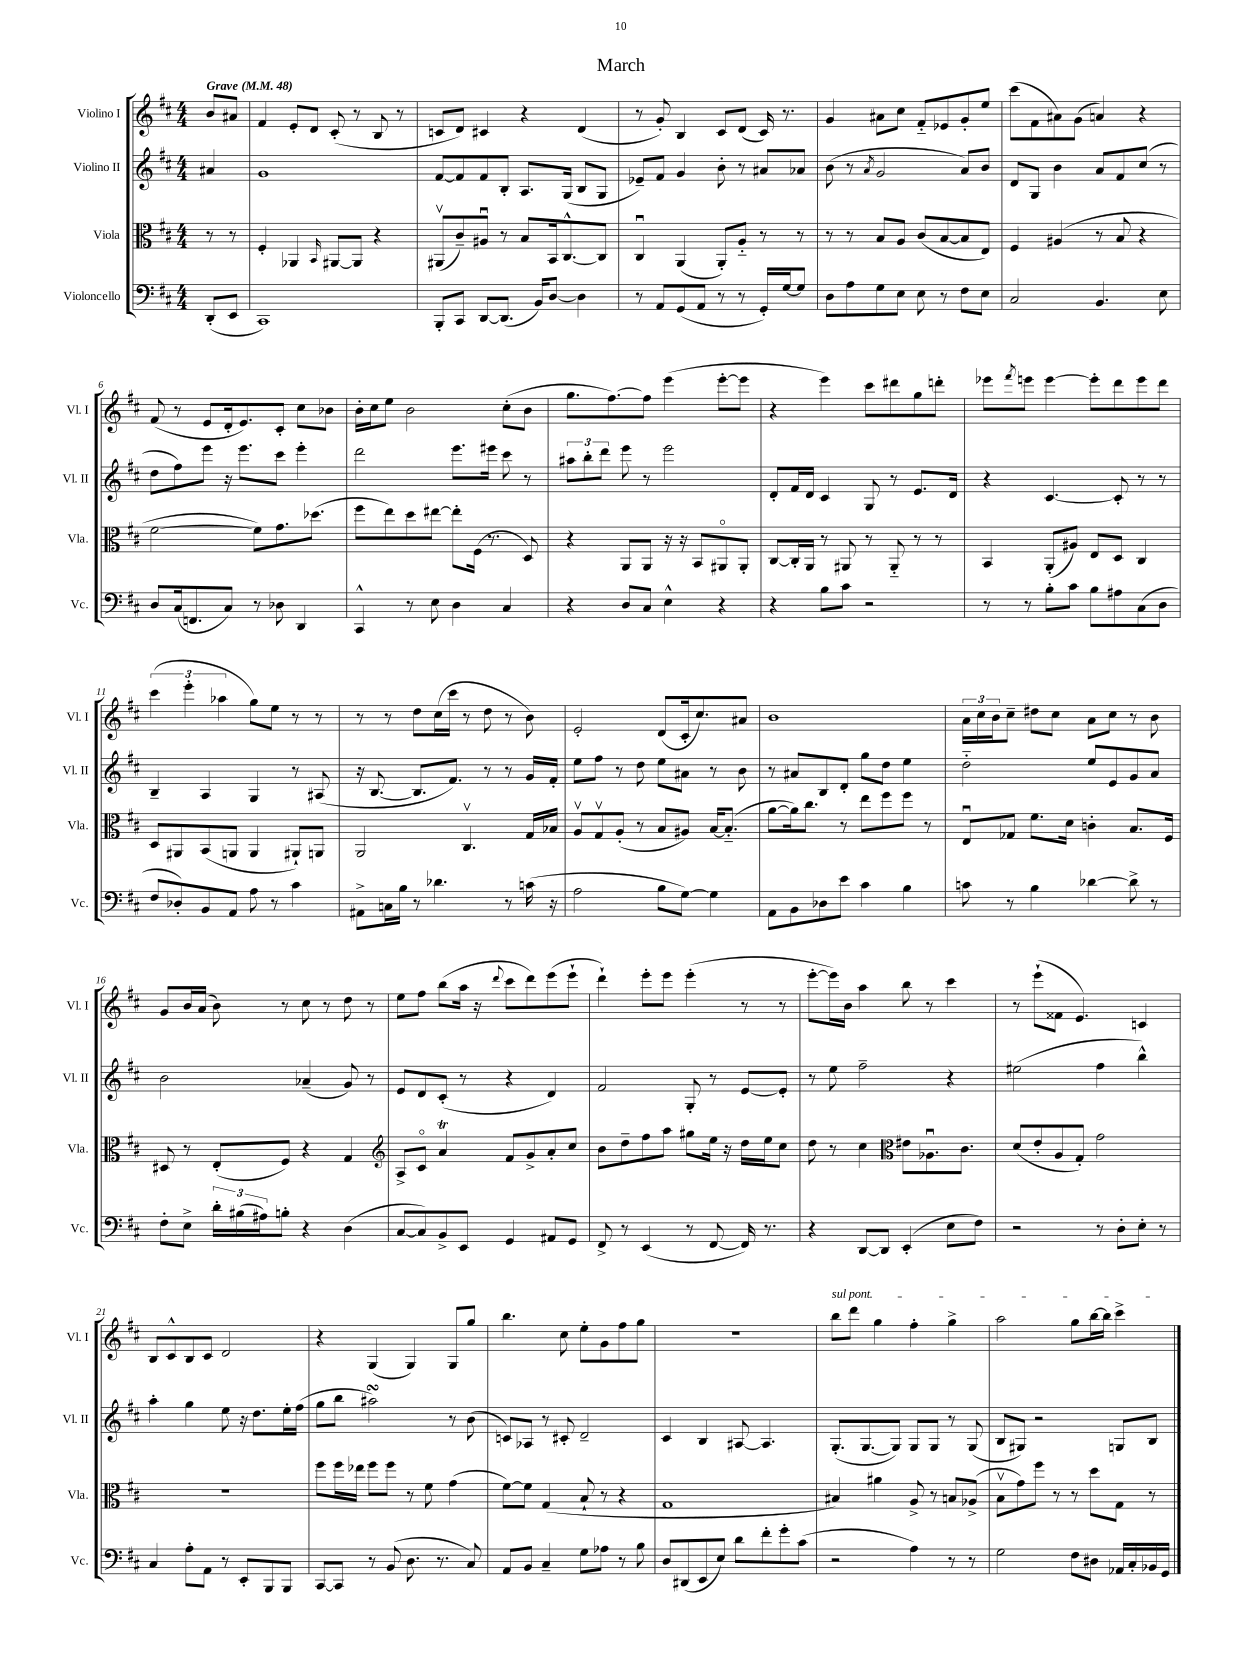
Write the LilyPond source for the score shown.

\header { title = "March" }
<<
\new StaffGroup <<
\new Staff = "s0" \with { instrumentName = "Violino I" shortInstrumentName = "Vl. I" } {
    \clef treble \key d \major \numericTimeSignature \time 4/4 \partial 4 \tempo "Grave" 4 = 48
    b'8 ais'8 |
    fis'4 e'8-. d'8 cis'8-.( r8 b8 r8 |
    c'8 d'8) cis'4 r4 d'4( |
    r8 g'8-.) b4 cis'8 d'8( cis'16) r8. |
    g'4 ais'8 cis''8 fis'8-_ ees'8 g'8-. e''8 |
    cis'''8( fis'8 ais'8) g'8( a'4) r4 |
    fis'8( r8 e'8 d'16-. e'8.) cis'8-. cis''8 bes'8 |
    b'16-. cis''16 e''8 b'2 cis''8-.( b'8 |
    g''8. fis''8.~) fis''8 e'''4( e'''8~-. e'''8 |
    r4 e'''4) cis'''8 dis'''8 g''8 d'''8-. |
    ees'''8 \acciaccatura { fis'''8 } e'''8 e'''4~ e'''8-. d'''8 e'''8 d'''8 |
    \tuplet 3/2 { cis'''4( e'''4-. aes''4 } g''8) e''8 r8 r8 |
    r8 r8 d''8 cis''16( cis'''16 r8 d''8 r8 b'8) |
    e'2-. d'8( cis'16-. cis''8.) ais'8 |
    b'1 |
    \tuplet 3/2 { a'16 cis''16 b'16 } cis''8-- dis''8 cis''8 a'8 cis''8 r8 b'8 |
    g'8 b'16 a'16( b'8) r8 cis''8 r8 d''8 r8 |
    e''8 fis''8 b''8( a''16 r16 \appoggiatura { d'''8 } cis'''8 d'''8) e'''8( e'''8-! |
    d'''4-!) e'''8-. e'''8 e'''4-.( r8 r8 |
    e'''8~-. e'''16) b'16 a''4 b''8 r8 cis'''4 |
    r8 e'''8-!( fisis'8 e'4.) c'4 |
    b8 cis'8-^ b8 cis'8 d'2 |
    r4 g4( g4) g8 g''8 |
    b''4. cis''8 e''8-. g'8 fis''8 g''8 |
    R1 |
    \once \override TextSpanner.bound-details.left.text = \markup { \italic "sul pont." } b''8\startTextSpan d'''8 g''4 fis''4-. g''4-> |
    a''2 g''8 b''16~ b''16 cis'''4->\stopTextSpan \bar "|." |
}
\new Staff = "s1" \with { instrumentName = "Violino II" shortInstrumentName = "Vl. II" } {
    \clef treble \key d \major \numericTimeSignature \time 4/4 \partial 4
    ais'4 |
    g'1 |
    fis'8~ fis'8 fis'8 b8-. a8. g16( b8 g8 |
    ees'8--) fis'8 g'4 b'8-. r8 ais'8 aes'8 |
    b'8( r8 \acciaccatura { a'8 } g'2 a'8) b'8 |
    d'8 g8 b'4 a'8 fis'8 cis''8( r8 |
    d''8 fis''8) e'''8 r16 e'''8. cis'''8 e'''4-. |
    d'''2 e'''8. eis'''16 cis'''8 r8 |
    \tuplet 3/2 { ais''8 b''8-. d'''8 } e'''8 r8 e'''2 |
    d'8-. fis'16 d'16 cis'4 g8 r8 e'8. d'16 |
    r4 cis'4.~ cis'8-. r8 r8 |
    b4-- a4 g4 r8 ais8( |
    r16 b8.~ b8. fis'8.) r8 r8 g'16 fis'16-. |
    e''8 fis''8 r8 d''8 e''8 ais'8 r8 b'8 |
    r8 ais'8 b8 d'8-. g''8 d''8 e''4 |
    d''2-_ e''8 e'8 g'8 a'8 |
    b'2 aes'4--( g'8) r8 |
    e'8 d'8 cis'8-.( r8 r4 d'4) |
    fis'2 g8-. r8 e'8~ e'8-. |
    r8 e''8 fis''2-- r4 |
    eis''2( fis''4 b''4-^) |
    a''4-. g''4 e''8 r16 d''8. e''16-. fis''16( |
    g''8 b''8 ais''2\turn) r8 b'8( |
    c'8) aes8 r8 cis'8-. d'2-- |
    cis'4 b4 ais8~ ais4. |
    g8.-.( g8.~ g8) g8 g8 r8 g8( |
    b8 gis8) r2 g8 b8 \bar "|." |
}
\new Staff = "s2" \with { instrumentName = "Viola" shortInstrumentName = "Vla." } {
    \clef alto \key d \major \numericTimeSignature \time 4/4 \partial 4
    r8 r8 |
    fis4-. aes,4 \grace { b,16 } ais,8~ ais,8 r4 |
    ais,8\upbow( cis'8--) ais8\downbow r8 b8 b,16 cis8.~-^ cis8 |
    cis4\downbow a,4( a,8-.) a8-_ r8 r8 |
    r8 r8 b8 a8 cis'8( b8~ b8 e8) |
    fis4 ais4( r8 b8 r4 |
    fis'2~ fis'8) g'8. des''8.( |
    fis''8 e''8) d''8 eis''8~ eis''8-. fis16( r8. d8) |
    r4 a,8 a,8 r16 r16 b,8 ais,8\flageolet ais,8-. |
    cis8~ cis16-. a,16 r8 ais,8 r8 ais,8-_ r8 r8 |
    b,4 a,8-.( ais8) e8 d8 cis4 |
    d8 ais,8 b,8( a,8 a,4 ais,8-!) a,8 |
    a,2 cis4.\upbow g16 bes16 |
    a8\upbow g8\upbow a8-.( r8 b8 ais8) b16~ b8.-_( |
    a'8~ a'16) cis''8. r8 e''8 fis''8 fis''8 r8 |
    e8\downbow ges8 fis'8. d'16 c'4-. b8. fis16 |
    dis8 r8 e8-.( fis8) r4 g4 |
    \clef treble a8-> cis'8\flageolet a'4\trill fis'8 g'8-> a'8-. cis''8 |
    b'8 d''8-- fis''8 a''8 gis''8 e''16 r16 d''16 e''16 cis''8 |
    d''8 r8 cis''4 \clef alto eis'8 aes8.\downbow cis'8. |
    d'8( e'8-. a8 g8-.) g'2 |
    R1 |
    fis''8 fis''16 ees''16 fis''8 fis''8 r8 fis'8 g'4( |
    fis'8~) fis'8 g4( b8-! r8 r4 |
    g1 |
    bis4) ais'4 a8-> r8 b8 aes8->( |
    b8\upbow g'8) fis''8 r8 r8 d''8 g8 r8 \bar "|." |
}
\new Staff = "s3" \with { instrumentName = "Violoncello" shortInstrumentName = "Vc." } {
    \clef bass \key d \major \numericTimeSignature \time 4/4 \partial 4
    d,8-.( e,8 |
    cis,1) |
    b,,8-. cis,8 d,8~ d,8.( b,16) d8~ d4 |
    r8 a,8 g,8( a,8 r8 r8 g,16-.) g16~ g8 |
    d8 a8 g8 e8 e8 r8 fis8 e8 |
    cis2 b,4. e8 |
    d8 cis16( f,8. cis8) r8 des8 d,4 |
    cis,4-^ r8 e8 d4 cis4 |
    r4 d8 cis8 e4-^ r4 |
    r4 b8 cis'8 r2 |
    r8 r8 b8-. cis'8 b8 ais8 cis8( d8 |
    fis8 des8-.) b,8 a,8 a8 r8 cis'4 |
    ais,8-> c16 b16 r8 des'4. r8 c'16( r16 |
    a2 b8 g8~) g4 |
    a,8 b,8 des8 e'8 cis'4 b4 |
    c'8 r8 b4 des'4~ des'8-> r8 |
    fis8-. e8-> \tuplet 3/2 { d'16-. bis16( ais16) } b8-. r4 d4( |
    cis8~ cis8) b,8-> e,8 g,4 ais,8 g,8 |
    fis,8-> r8 e,4( r8 fis,8~ fis,16) r8. |
    r4 d,8~ d,8 e,4-.( e8 fis8) |
    r2 r8 d8-. e8-. r8 |
    cis4 a8-. a,8 r8 e,8-. b,,8 b,,8 |
    cis,8~ cis,8 r8 b,8( d8. r8. cis8) |
    a,8 b,8 cis4-- g8 aes8 r8 b8 |
    d8 dis,8( e,8 e8) d'8 fis'8-. g'8-. cis'8( |
    r2 a4) r8 r8 |
    g2 fis8 dis8 aes,16 cis16-. bes,16 g,16 \bar "|." |
}
>>
>>
